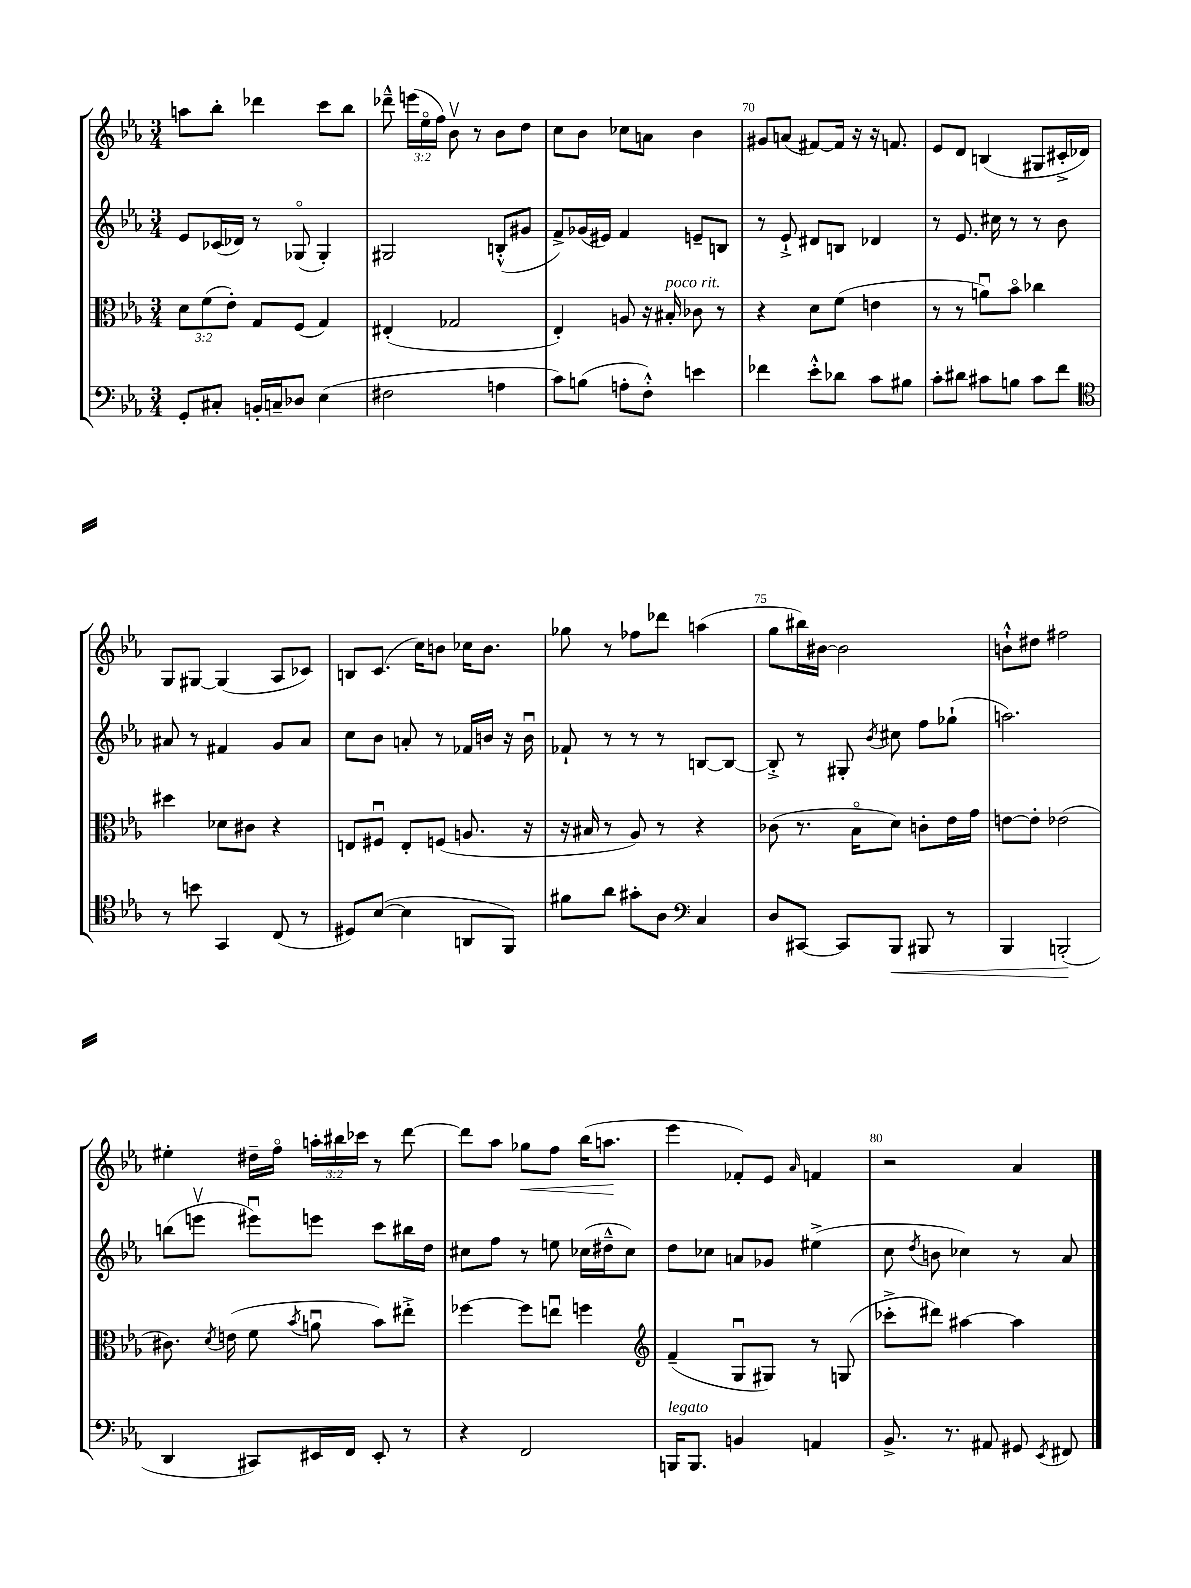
<<
\new StaffGroup <<
\new Staff = "s0" {
    \clef treble \key ees \major \numericTimeSignature \time 3/4 \override Staff.TupletNumber.text = #tuplet-number::calc-fraction-text
    \autoBeamOff a''8[ bes''8]-. des'''4 c'''8[ bes''8] |
    des'''8---^ \tuplet 3/2 { e'''16[( ees''16\flageolet f''16]) } bes'8\upbow r8 bes'8[ d''8] |
    c''8[ bes'8] ces''8[ a'8] bes'4 |
    gis'8[ a'8]( fis'8[~) fis'16] r16 r16 f'8. |
    ees'8[ d'8] b4( gis8[ cis'16-.-> des'16]) |
    g8[ gis8]~ gis4( aes8[ ces'8]) |
    b8[ c'8.]( c''16[) b'8] ces''16[ b'8.] |
    ges''8 r8 fes''8[ des'''8] a''4( |
    g''8[ bis''16) bis'16]~ bis'2 |
    b'8[-!-^ dis''8] fis''2 |
    eis''4-. dis''16[-- f''16]\flageolet \tuplet 3/2 { a''16[-. bis''16 ces'''16] } r8 d'''8~ |
    d'''8[ aes''8] ges''8[\< f''8] bes''16[( a''8.]\! |
    ees'''4 fes'8[-.) ees'8] \grace { aes'16 } f'4 |
    r2 aes'4 \bar "|." |
}
\new Staff = "s1" {
    \clef treble \key ees \major \numericTimeSignature \time 3/4
    \autoBeamOff ees'8[ ces'16( des'16]) r8 ges8\flageolet( ges4-.) |
    gis2 b8[-.-^( gis'8] |
    f'8[->) ges'16( eis'16]) f'4 e'8[-- b8] |
    r8 ees'8-!-> dis'8[ b8] des'4 |
    r8 ees'8. cis''16 r8 r8 bes'8 |
    ais'8 r8 fis'4 g'8[ ais'8] |
    c''8[ bes'8] a'8-. r8 fes'16[ b'16] r16 b'16\downbow |
    fes'8-! r8 r8 r8 b8[~ b8]~ |
    b8-.-> r8 gis8-. \acciaccatura { bes'8 } cis''8 f''8[ ges''8]-!( |
    a''2.) |
    b''8[( e'''8]\upbow eis'''8[\downbow) e'''8] c'''8[ bis''16 d''16] |
    cis''8[ f''8] r8 e''8 ces''16[( dis''16---^ ces''8]) |
    d''8[ ces''8] a'8[ ges'8] eis''4->( |
    c''8 \acciaccatura { d''8 } b'8 ces''4) r8 aes'8 \bar "|." |
}
\new Staff = "s2" {
    \clef alto \key ees \major \numericTimeSignature \time 3/4 \override Staff.TupletNumber.text = #tuplet-number::calc-fraction-text
    \autoBeamOff \tuplet 3/2 { d'8[ f'8( ees'8]-.) } g8[ f8]( g4) |
    eis4-.( ges2 |
    ees4-.) a8 r16 bis16-.^\markup { \italic "poco rit." } ces'8 r8 |
    r4 d'8[ f'8]( e'4 |
    r8 r8 a'8[\downbow) bes'8]\flageolet ces''4 |
    dis''4 des'8[ cis'8] r4 |
    e8[ fis8]\downbow e8[-. f8]( a8. r16 |
    r16 bis16 r8 aes8) r8 r4 |
    ces'8( r8. bes16[\flageolet d'8]) c'8[-. ees'16 g'16] |
    e'8[~ e'8]-. ees'2( |
    cis'8.) \acciaccatura { d'8 } e'16( f'8 \acciaccatura { bes'8 } a'8\downbow bes'8[) eis''8]-.-> |
    fes''4~ fes''8[ e''8]\downbow f''4 |
    \clef treble f'4--( g8[\downbow gis8]) r8 g8( |
    ces'''8[-.-> dis'''8]) ais''4~ ais''4 \bar "|." |
}
\new Staff = "s3" {
    \clef bass \key ees \major \numericTimeSignature \time 3/4
    \autoBeamOff g,8[-. cis8]-. b,16[-. c16-- des8] ees4( |
    fis2 a4 |
    c'8[) b8]( a8[-. f8]-.-^) e'4 |
    fes'4 ees'8[-.-^ des'8] c'8[ bis8] |
    c'8[-. dis'8] cis'8[ b8] cis'8[ f'8] |
    \clef tenor r8 b'8 g,4 c8( r8 |
    dis8[) bes8]~( bes4 a,8[ f,8]) |
    fis'8[ aes'8] gis'8[-. aes8] \clef bass c4 |
    d8[ cis,8]~ cis,8[ bes,,8]\< bis,,8 r8 |
    bes,,4 b,,2-.\!( |
    d,4 cis,8[) eis,16 f,16] eis,8-. r8 |
    r4 f,2 |
    b,,16[^\markup { \italic "legato" } b,,8.] b,4 a,4 |
    bes,8.-> r8. ais,8 gis,8 \acciaccatura { ees,8 } fis,8 \bar "|." |
}
>>
>>
\layout { \context { \Score currentBarNumber = #67 \override BarNumber.break-visibility = ##(#f #t #t) barNumberVisibility = #(every-nth-bar-number-visible 5) } }
